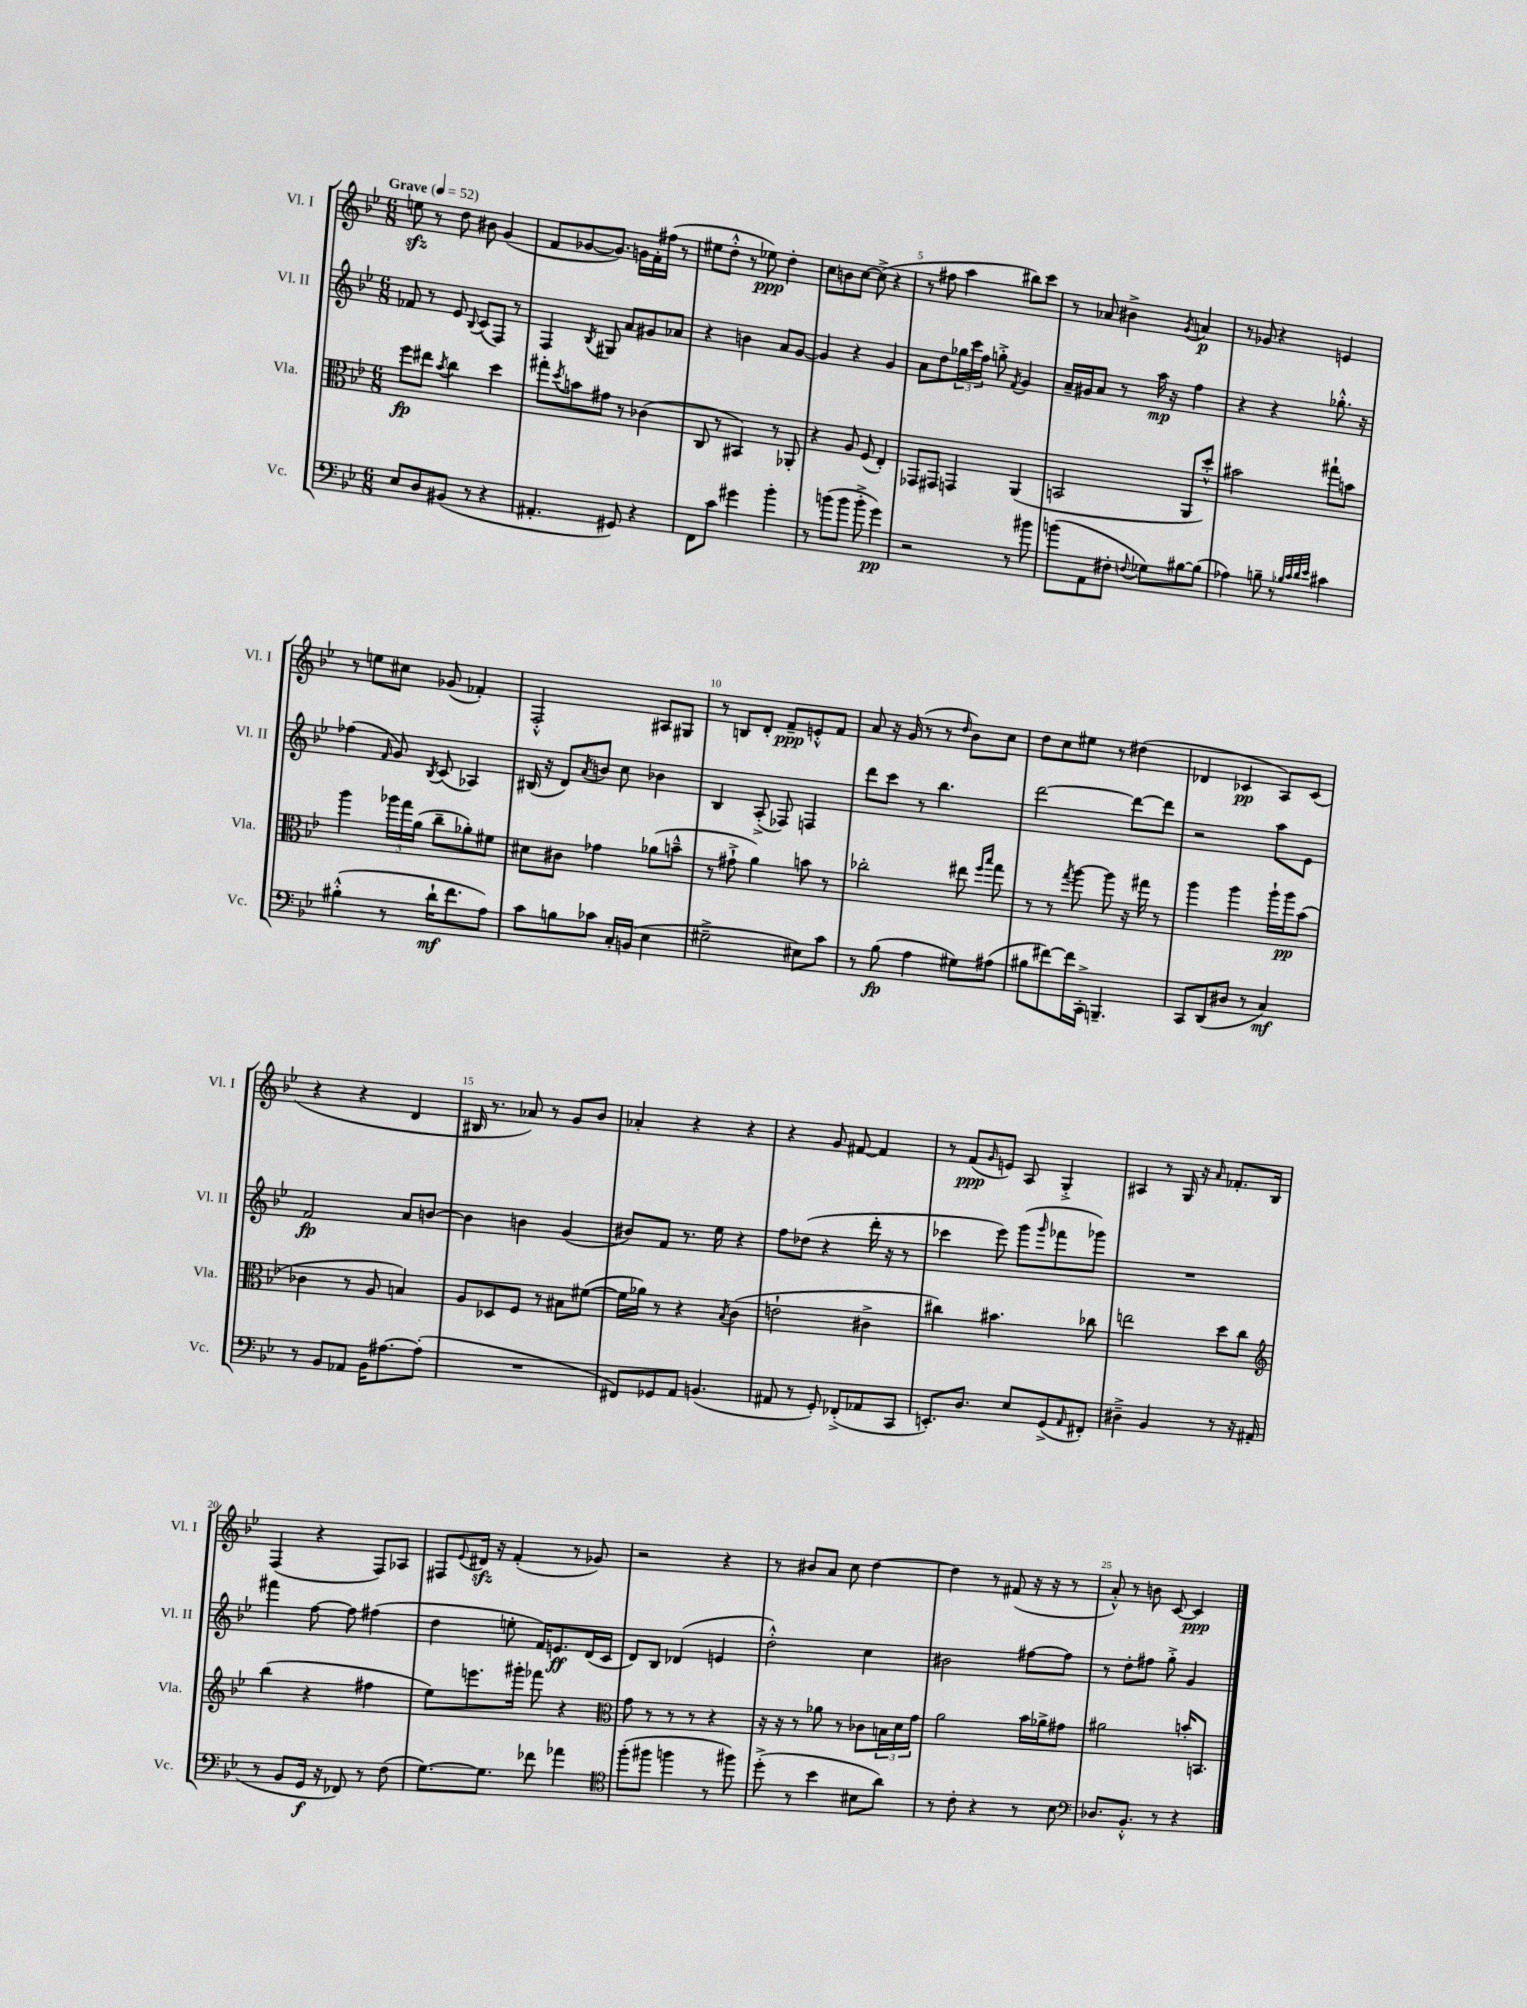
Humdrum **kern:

**kern	**kern	**kern	**kern
*staff4	*staff3	*staff2	*staff1
*clefF4	*clefC3	*clefG2	*clefG2
*k[b-e-]	*k[b-e-]	*k[b-e-]	*k[b-e-]
*M6/8	*M6/8	*M6/8	*M6/8
*MM52	*MM52	*MM52	*MM52
8E-	8ff	8f-	8ee
8D	8ee#	8r	8r
.	8qb-	.	.
(8BB#	4cc	8e-	8dd
.	.	8qqB-	.
8r	.	(8c	8b#
4r	4dd	8F)	(4g
.	.	8r	.
=	=	=	=
4.AA#'	8gg#'	4F	8f
.	8qdd	.	.
.	8b	.	[8g-
.	.	8qB-	.
.	8g#	8G#	8.g-])
8GG#)	8r	8a	.
.	.	.	16g
4r	(4c-	8g#	16f'
.	.	.	(16ff#
.	.	8a-	8r
=	=	=	=
8FF	8C	4r	8ee#
8c	8r	.	8dd'^^
4g#	4BB#)	4b	8r
.	.	.	8ee-)
4b-'	8r	8a	4dd'
.	8AA-'	[8g	.
=	=	=	=
8r	4r	4g]	8cc
(8b	.	.	8b
8b	8A	4r	[8cc
8b'^	(8F	.	(8cc^]
4g)	4E-')	4g	4r
=	=	=	=
2r	8GG-	8a	8r
.	8GG#	8dd	8ff#
.	4GG	24gg-	4aa
.	.	24ccc	.
.	.	24ff	.
.	.	8gg'^	.
.	.	8qf	.
8r	(4AA	4g	8bb#)
8b#	.	.	8ccc
=	=	=	=
(8b	2BB	16a~	8r
.	.	16g#	.
8AA	.	8a	8a-
8F#'	.	8r	4b#^
8qqF	.	.	.
8G-)	.	16aa	.
.	.	16r	.
.	.	.	8qg
[8B#	8AA	4ff	4a
(8B#]	8dd'^^)	.	.
=	=	=	=
4A-)	2b#	4r	8r
.	.	.	8g-
8B~	.	4r	4r
8r	.	.	.
32qqB-	.	.	.
32qqc	.	.	.
32qqd	.	.	.
32qqe-	.	.	.
4c#	8gg#`	8.gg-'^^	4e
.	8b	.	.
.	.	16r	.
=	=	=	=
(4B#'^^	4aa	(4ff-	8r
.	.	.	8ee
.	.	16qqf	.
8r	24aa-	8g)	8cc#
.	24gg	.	.
.	(24a	.	.
.	.	8qB-	.
16d`	8cc~	(8c	(8g-
8.f	.	.	.
.	8a-')	4A-)	4f-')
8A)	8f#	.	.
=	=	=	=
8c	8d#	(16B#	2F'^^
.	.	16r	.
8B	8c#	8d)	.
.	.	8qa	.
8c-	4g-	8b	.
16C'	.	8cc	.
(16BB	.	.	.
4E-	(8a-	4b-	8A#
.	8b~^^	.	8G#
=	=	=	=
2G#~^	8r	4B-	8r
.	8g#`^	.	8B
.	4a)	(8A'^	8d'
.	.	8F-)	8f~
8E#)	8b	4F	8e'^^
8c	8r	.	8f
=	=	=	=
8r	2cc-'	8ddd	8a
(8B-	.	8ccc	16r
.	.	.	(16g
4A	.	8r	8r
.	.	4.bb-	8r
.	.	.	16qqdd
8G#)	8ee#	.	8b-)
.	16qqff	.	.
.	16qqbb-	.	.
(8A#	8gg	.	8cc
=	=	=	=
8B#	8r	[2ddd	8dd
[8f#)	8r	.	8cc
.	8qgg	.	.
16f#]	[8aa	.	8ee#
16CC'^	.	.	.
4.BBB~	8aa]	.	8r
.	16r	8ddd_	(4dd#
.	16gg#	.	.
.	8r	8ddd]	.
=	=	=	=
8CC	4aa	2r	4d-
(8DD	.	.	.
8D#	4aa	.	4c-
8r	.	.	.
4C)	16aa`	8aa	8A)
.	16aa	.	.
.	(8b-	8e-	(8c-
=	=	=	=
8r	4c-	2f	4r
8BB-	.	.	.
8AA-	8r	.	4r
16BB-	8A	.	.
[8.A#	.	.	.
.	4B)	8a	4d
(8A#']	.	[8b	.
=	=	=	=
2.r	8A	4b]	16B#
.	.	.	8.r
.	8D-	.	.
.	8F	4b	8a-)
.	8r	.	8r
.	8B#	(4g	8g
.	([8f#	.	8b-
=	=	=	=
8FF#)	16f#]	8b#)	4a-'
.	16a-)	.	.
8GG-	8r	8f	.
8AA	4r	8.r	4r
(4.BB	.	.	.
.	.	16ee-	.
.	8qB-	.	.
.	(4c	4r	4r
=	=	=	=
8AA#	2e`	8ff	4r
8r	.	(8dd-	.
8GG')	.	4r	8g
(8FF-'^	.	.	[8f#
8AA-	4c#^	16ddd'	4f#]
.	.	16r	.
8CC	.	8r	.
=	=	=	=
8.EE')	4cc#)	4ccc-	8r
.	.	.	(8f
8.D	.	.	.
.	.	.	16qqg
.	4.b#	8eee-)	8e)
8E-	.	(8ggg	8A
.	.	16qqggg	.
(8GG^	.	8fff-	4G'^
16qqAA	.	.	.
8FF#')	8cc-	8ggg-)	.
=	=	=	=
4D#~^	2ee	2.r	4A#
4BB-	.	.	8r
.	.	.	16G
.	.	.	16r
.	.	.	16qqa
8r	8dd	.	8.f-'
16r	8cc	.	.
(16AA#	.	.	16B-
=	=	=	=
*	*clefG2	*	*
8r	(4bb-	4fff#	(4F
8BB-	.	.	.
16GG	4r	[8ff	4r
16r	.	.	.
8FF-)	.	8ff]	.
8r	4ff#	(4ff#	8F)
(8F	.	.	8A-
=	=	=	=
[8.G)	8ee-)	4dd	8F#
.	.	.	8qqe-
.	8.eee	.	16d#
8.G]	.	.	16r
.	.	8ee'	(4f'
.	16ggg#'	.	.
8f-	8fff-	16f)	.
.	.	8.e	.
4a-	4r	.	8r
.	.	(16d	8g-)
.	.	16c	.
=	=	=	=
*clefC4	*clefC3	*	*
(8ff'	8g	8d)	2r
8ff#	8r	8B-	.
4ff	8r	(4d-	.
.	8r	.	.
8r	4r	4e	4r
8ff#)	.	.	.
=	=	=	=
(8dd'^	16r	2dd'^^)	8r
.	16r	.	.
8r	8r	.	8b#
4b-	8a-	.	8a
.	8r	.	8cc
8B#	8c-	4cc	[4dd
8a)	24B	.	.
.	24d	.	.
.	24g	.	.
=	=	=	=
8r	2a	2b#	4dd]
8c'	.	.	.
4r	.	.	8r
.	.	.	(8f#
8r	16b-	[8ff#	16r
.	16a-^	.	16r
8B-	8g#	8ff#]	8r
=	=	=	=
*clefF4	*	*	*
8.D-	2a#	8r	8a'^^)
.	.	8dd'	8r
8.BB-'^^	.	.	.
.	.	8ff#	8b
8r	.	8gg'^	[8c
4r	16b'	4g	4c]
.	8.BB	.	.
==	==	==	==
*-	*-	*-	*-
